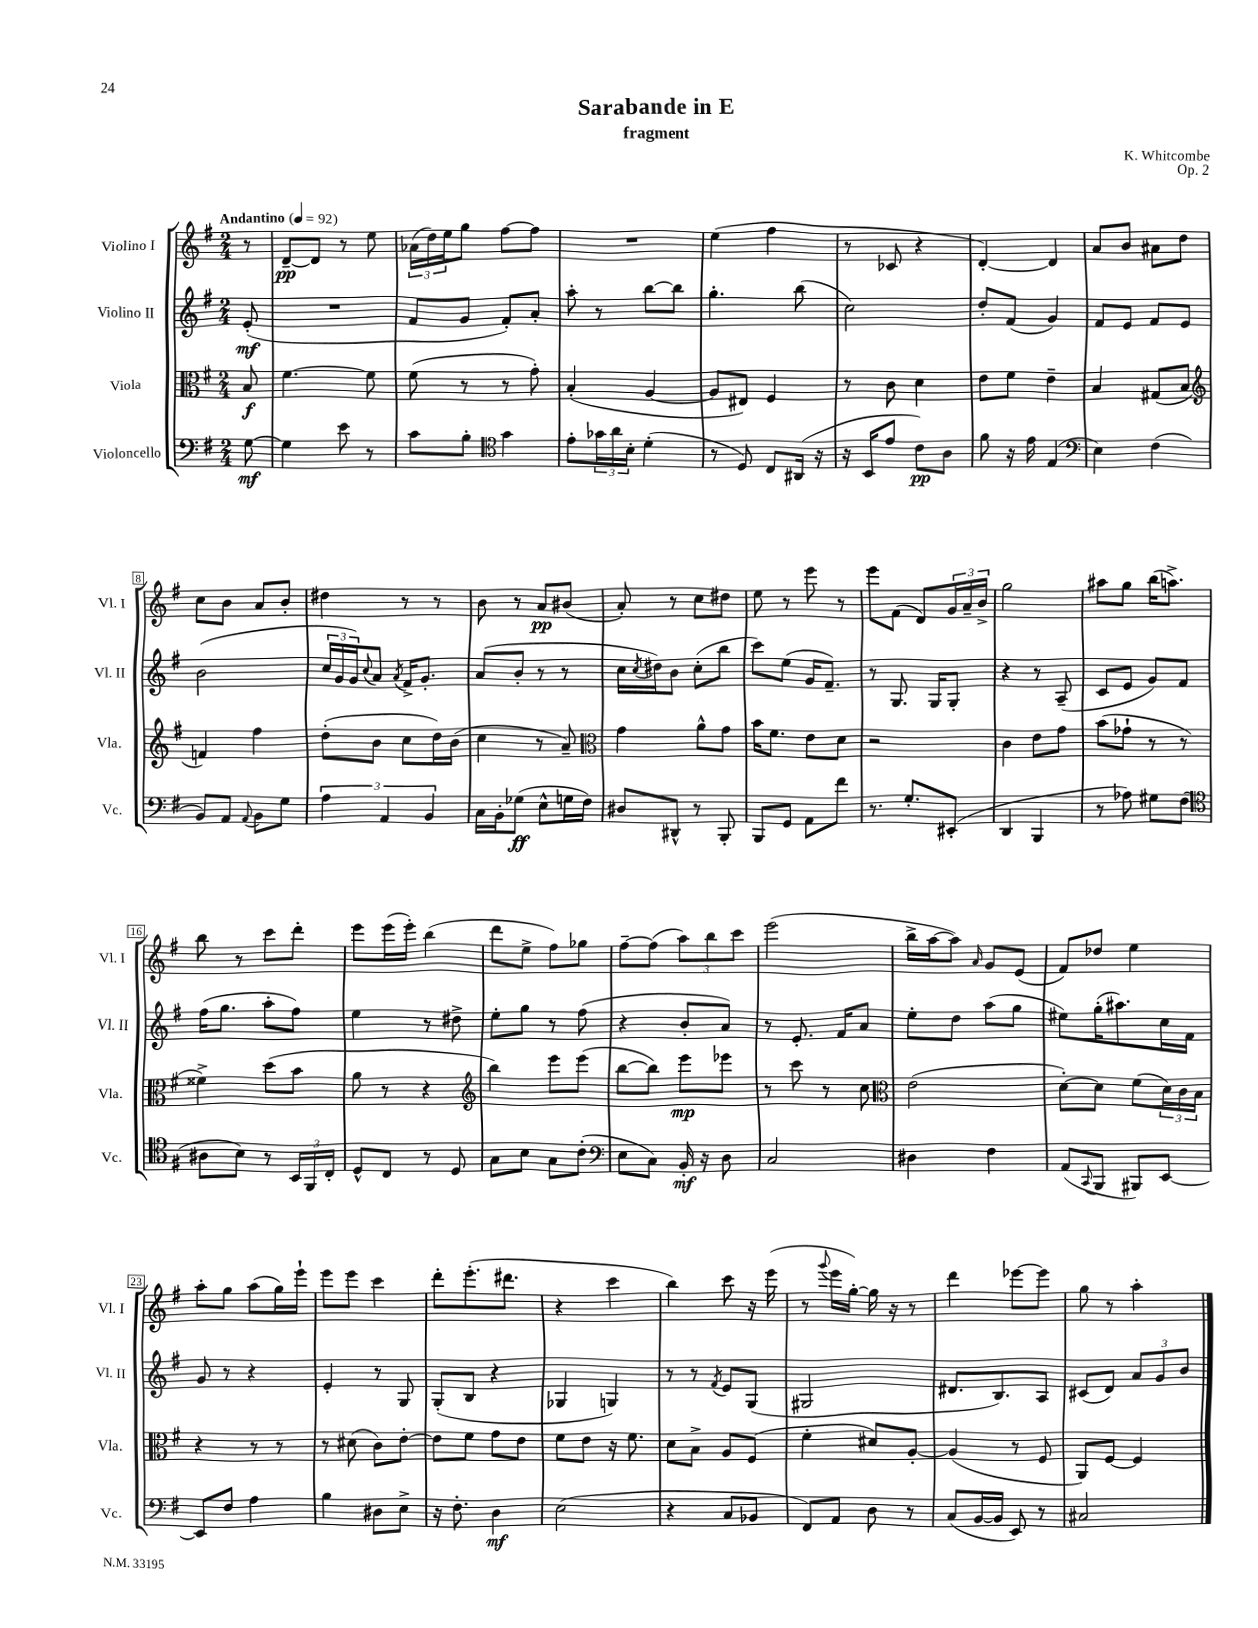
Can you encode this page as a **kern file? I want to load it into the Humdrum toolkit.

**kern	**dynam	**kern	**dynam	**kern	**dynam	**kern	**dynam
*part4	*part4	*part3	*part3	*part2	*part2	*part1	*part1
*staff4	*staff4	*staff3	*staff3	*staff2	*staff2	*staff1	*staff1
*I"Violoncello	*	*I"Viola	*	*I"Violino II	*	*I"Violino I	*
*I'Vc.	*	*I'Vla.	*	*I'Vl. II	*	*I'Vl. I	*
*clefF4	*	*clefC3	*	*clefG2	*	*clefG2	*
*k[f#]	*	*k[f#]	*	*k[f#]	*	*k[f#]	*
*M2/4	*	*M2/4	*	*M2/4	*	*M2/4	*
*MM92	*	*MM92	*	*MM92	*	*MM92	*
=	=	=	=	=	=	=	=
!	!	!	!	!	!	!LO:TX:a:B:t=Andantino	!
[8G\	mf	8B/	f	(8e'/	mf	8r	.
=1	=1	=1	=1	=1	=1	=1	=1
4G\]	.	[4.f#\	.	2r	.	[8d~/L	pp
.	.	.	.	.	.	8d/J]	.
8e\	.	.	.	.	.	8r	.
8r	.	8f#\]	.	.	.	8ee\	.
=2	=2	=2	=2	=2	=2	=2	=2
8c\L	.	(8f#\	.	8f#/L	.	(24a-X\LL	.
.	.	.	.	.	.	24dd\)	.
.	.	.	.	.	.	24ee\J	.
8B'\J	.	8r	.	8g/J	.	8gg\J	.
*clefC4	*	*	*	*	*	*	*
4g\	.	8r	.	8f#'/L)	.	[8ff#\L	.
.	.	8g'\)	.	8a'/J	.	8ff#\J]	.
=3	=3	=3	=3	=3	=3	=3	=3
8e'\L	.	(4B'/	.	8aa'\	.	2r	.
24g-X\L	.	.	.	8r	.	.	.
24a\	.	.	.	.	.	.	.
24B'\JJ	.	.	.	.	.	.	.
(4d'\	.	[4A/	.	[8bb\L	.	.	.
.	.	.	.	8bb\J]	.	.	.
=4	=4	=4	=4	=4	=4	=4	=4
8r	.	8A/L]	.	4.gg'\	.	(4ee\	.
8D/)	.	8E#X/J)	.	.	.	.	.
8C/L	.	4F#/	.	.	.	4ff#\	.
(16AA#X/Jk	.	.	.	(8bb\	.	.	.
16r	.	.	.	.	.	.	.
=5	=5	=5	=5	=5	=5	=5	=5
16r	.	8r	.	2cc\)	.	8r	.
16BB/KL	.	.	.	.	.	.	.
8e/J	.	8c\	.	.	.	8c-X/	.
8c\L)	pp	4d\	.	.	.	4r	.
8A\J	.	.	.	.	.	.	.
=6	=6	=6	=6	=6	=6	=6	=6
8f#\	.	8e\L	.	8dd'/L	.	[4d'/)	.
16r	.	8f#\J	.	(8f#/J	.	.	.
16e\	.	.	.	.	.	.	.
(4E/	.	4e~\	.	4g/)	.	4d/]	.
=7	=7	=7	=7	=7	=7	=7	=7
*clefF4	*	*	*	*	*	*	*
4E\)	.	4B/	.	8f#/L	.	8a/L	.
.	.	.	.	8e/J	.	8b/J	.
(4F#\	.	(8G#X/L	.	8f#/L	.	8a#X\L	.
.	.	8B/J	.	8e/J	.	8dd\J	.
!!LO:LB:g=z
=8	=8	=8	=8	=8	=8	=8	=8
*	*	*clefG2	*	*	*	*	*
8BB/L)	.	4fn/)	.	(2b\	.	8cc\L	.
8AA/J	.	.	.	.	.	8b\J	.
8qqAA/	.	.	.	.	.	.	.
8BB\L	.	4ff#\	.	.	.	8a/L	.
8G\J	.	.	.	.	.	8b'/J	.
=9	=9	=9	=9	=9	=9	=9	=9
6A\	.	(8dd'\L	.	24cc/LL	.	4dd#X\	.
.	.	.	.	24g/	.	.	.
.	.	.	.	24g/J)	.	.	.
.	.	.	.	8qqcc/	.	.	.
.	.	8b\J	.	8a/J	.	.	.
6AA/	.	.	.	.	.	.	.
.	.	.	.	8qa/	.	.	.
.	.	8cc\L	.	16f#^/KL	.	8r	.
.	.	.	.	8.g'/J	.	.	.
6BB/	.	.	.	.	.	.	.
.	.	16dd\L)	.	.	.	8r	.
.	.	(16b\JJ	.	.	.	.	.
=10	=10	=10	=10	=10	=10	=10	=10
16C\LL	.	4cc\	.	(8a/L	.	8b\	.
16BB'\J	.	.	.	.	.	.	.
(8G-X\J	ff	.	.	8b'/J	.	8r	.
8E^^\L	.	8r	.	8r	.	8a/L	pp
16Gn\L	.	8a~/)	.	8r	.	(8b#X/J	.
16F#\JJ)	.	.	.	.	.	.	.
=11	=11	=11	=11	=11	=11	=11	=11
*	*	*clefC3	*	*	*	*	*
8D#X/L	.	4g\	.	16cc\LL	.	8a'/)	.
.	.	.	.	8qcc/	.	.	.
.	.	.	.	16dd#X\J)	.	.	.
8DD#X^^/J	.	.	.	8b\J	.	8r	.
8r	.	8a^^\L	.	(8cc'\L	.	8cc\L	.
8BBB'/	.	8g\J	.	8bb\J	.	8dd#X\J	.
=12	=12	=12	=12	=12	=12	=12	=12
8BBB/L	.	16b\KL	.	8ccc\L)	.	8ee\	.
.	.	8.f#\J	.	.	.	.	.
8GG/J	.	.	.	(8ee\J	.	8r	.
8AA\L	.	8e\L	.	16g/KL	.	8eee\	.
.	.	.	.	8.f#~/J)	.	.	.
8f#\J	.	8d\J	.	.	.	8r	.
=13	=13	=13	=13	=13	=13	=13	=13
8.r	.	2r	.	8r	.	8eee\L	.
.	.	.	.	8.G/	.	(8f#\J	.
8.G'/L	.	.	.	.	.	.	.
.	.	.	.	.	.	8d/L)	.
.	.	.	.	16G/KL	.	.	.
(8EE#X'/J	.	.	.	8G'/J	.	24g/L	.
.	.	.	.	.	.	24a~/	.
.	.	.	.	.	.	24b^/JJ	.
=14	=14	=14	=14	=14	=14	=14	=14
4DD/	.	4c\	.	4r	.	2gg\	.
4BBB/	.	8e\L	.	8r	.	.	.
.	.	8g\J	.	(8A~/	.	.	.
=15	=15	=15	=15	=15	=15	=15	=15
8r	.	(8b\L	.	8c/L	.	8aa#X\L	.
8A-X\)	.	8g-X`\J	.	8e/J	.	8gg\J	.
8G#X\L	.	8r	.	8g/L)	.	(16bb\KL	.
.	.	.	.	.	.	8.aan^\J)	.
(8F#\J	.	8r	.	8f#/J	.	.	.
!!LO:LB:g=z
=16	=16	=16	=16	=16	=16	=16	=16
*clefC4	*	*	*	*	*	*	*
8A#X\L	.	4f##X^\)	.	(16ff#\KL	.	8bb\	.
.	.	.	.	8.gg\J	.	.	.
8B\J)	.	.	.	.	.	8r	.
8r	.	(8dd\L	.	8aa'\L	.	8ccc\L	.
24BB/LL	.	8b\J	.	8ff#\J)	.	8ddd'\J	.
24FF#/	.	.	.	.	.	.	.
24C'/JJ	.	.	.	.	.	.	.
=17	=17	=17	=17	=17	=17	=17	=17
8D^^/L	.	8a\	.	4ee\	.	8eee\L	.
8C/J	.	8r	.	.	.	(16eee\L	.
.	.	.	.	.	.	16eee'\JJ)	.
8r	.	4r	.	8r	.	(4bb\	.
8D/	.	.	.	8dd#X^\	.	.	.
=18	=18	=18	=18	=18	=18	=18	=18
*	*	*clefG2	*	*	*	*	*
8G\L	.	4bb\)	.	8ee'\L	.	8ddd\L	.
8B\J	.	.	.	8gg\J	.	8ee^\J	.
8G\L	.	8eee\L	.	8r	.	8ff#\L)	.
(8c'\J	.	(8eee\J	.	(8ff#\	.	8gg-X\J	.
=19	=19	=19	=19	=19	=19	=19	=19
*clefF4	*	*	*	*	*	*	*
8E\L	.	[8bb\L	.	4r	.	[8ff#~\L	.
8C\J)	.	8bb\J])	.	.	.	(8ff#\J]	.
16BB'/	mf	8eee\L	mp	8b'/L	.	12aa\L)	.
16r	.	.	.	.	.	.	.
.	.	.	.	.	.	12bb\	.
8D\	.	8eee-X\J	.	8a/J)	.	.	.
.	.	.	.	.	.	12ccc\J	.
=20	=20	=20	=20	=20	=20	=20	=20
2C/	.	8r	.	8r	.	(2eee\	.
.	.	8ccc\	.	8.e'/	.	.	.
.	.	8r	.	.	.	.	.
.	.	.	.	16f#/KL	.	.	.
.	.	8cc\	.	8a/J	.	.	.
=21	=21	=21	=21	=21	=21	=21	=21
*	*	*clefC3	*	*	*	*	*
4D#X\	.	(2e\	.	8ee'\L	.	16bb^\LL	.
.	.	.	.	.	.	[16aa\J	.
.	.	.	.	8dd\J	.	8aa\J])	.
.	.	.	.	.	.	16qqa/	.
4F#\	.	.	.	(8aa\L	.	8g/L	.
.	.	.	.	8gg\J	.	(8e/J	.
=22	=22	=22	=22	=22	=22	=22	=22
(8AA/L	.	[8d'\L)	.	8ee#X\L)	.	8f#/L)	.
8qqCC/	.	.	.	.	.	.	.
8BBB/J	.	8d\J]	.	(16gg'\K	.	8dd-X/J	.
.	.	.	.	8.aa#X\)	.	.	.
8BBB#X/L)	.	(8f#\L	.	.	.	4ee\	.
[8EE/J	.	24d\L)	.	16cc\L	.	.	.
.	.	24c\	.	.	.	.	.
.	.	.	.	16f#\JJ	.	.	.
.	.	24B\JJ	.	.	.	.	.
!!LO:LB:g=z
=23	=23	=23	=23	=23	=23	=23	=23
8EE/L]	.	4r	.	8g/	.	8aa'\L	.
8F#/J	.	.	.	8r	.	8gg\J	.
4A\	.	8r	.	4r	.	(8aa\L	.
.	.	8r	.	.	.	16gg\L)	.
.	.	.	.	.	.	16eee`\JJ	.
=24	=24	=24	=24	=24	=24	=24	=24
4B\	.	8r	.	4e'/	.	8eee\L	.
.	.	(8d#X\	.	.	.	8eee\J	.
8D#X\L	.	8c\L)	.	8r	.	4ccc\	.
8E^\J	.	[8e'\J	.	8G/	.	.	.
=25	=25	=25	=25	=25	=25	=25	=25
16r	.	8e\L]	.	(8G'/L	.	8ddd'\L	.
8.F#'\	.	.	.	.	.	.	.
.	.	8f#\J	.	8B/J	.	(8.eee'\	.
4D\	mf	8g\L	.	4r	.	.	.
.	.	.	.	.	.	8.ddd#X\J	.
.	.	8e\J	.	.	.	.	.
=26	=26	=26	=26	=26	=26	=26	=26
(2E\	.	8f#\L	.	4G-X/	.	4r	.
.	.	8e\J	.	.	.	.	.
.	.	16r	.	4Gn/)	.	4ccc\	.
.	.	8.f#\	.	.	.	.	.
=27	=27	=27	=27	=27	=27	=27	=27
4r	.	8d\L	.	8r	.	4bb\)	.
.	.	8B^\J	.	8r	.	.	.
.	.	.	.	8qf#/	.	.	.
8C/L	.	8A/L	.	8e/L	.	8ccc\	.
8BB-X/J	.	(8F#/J	.	(8G/J	.	16r	.
.	.	.	.	.	.	(16eee\	.
=28	=28	=28	=28	=28	=28	=28	=28
8FF#/L)	.	4f#'\	.	2G#X/	.	8r	.
.	.	.	.	.	.	8qqggg/	.
8AA/J	.	.	.	.	.	16eee\LL	.
.	.	.	.	.	.	[16gg'\JJ)	.
8D\	.	8d#X/L)	.	.	.	16gg\]	.
.	.	.	.	.	.	16r	.
8r	.	[8A'/J	.	.	.	8r	.
=29	=29	=29	=29	=29	=29	=29	=29
(8C/L	.	(4A/]	.	8.d#X/L	.	4ddd\	.
[16BB/L	.	.	.	.	.	.	.
16BB/JJ]	.	.	.	8.B/)	.	.	.
8EE/)	.	8r	.	.	.	[8eee-X\L	.
8r	.	8F#/	.	8A/J	.	8eee-\J]	.
=30	=30	=30	=30	=30	=30	=30	=30
2C#X/	.	8AA/L)	.	(8c#X/L	.	8gg\	.
.	.	[8F#/J	.	8d/J)	.	8r	.
.	.	4F#/]	.	12a/L	.	4aa'\	.
.	.	.	.	12g/	.	.	.
.	.	.	.	12b/J	.	.	.
==	==	==	==	==	==	==	==
*-	*-	*-	*-	*-	*-	*-	*-
